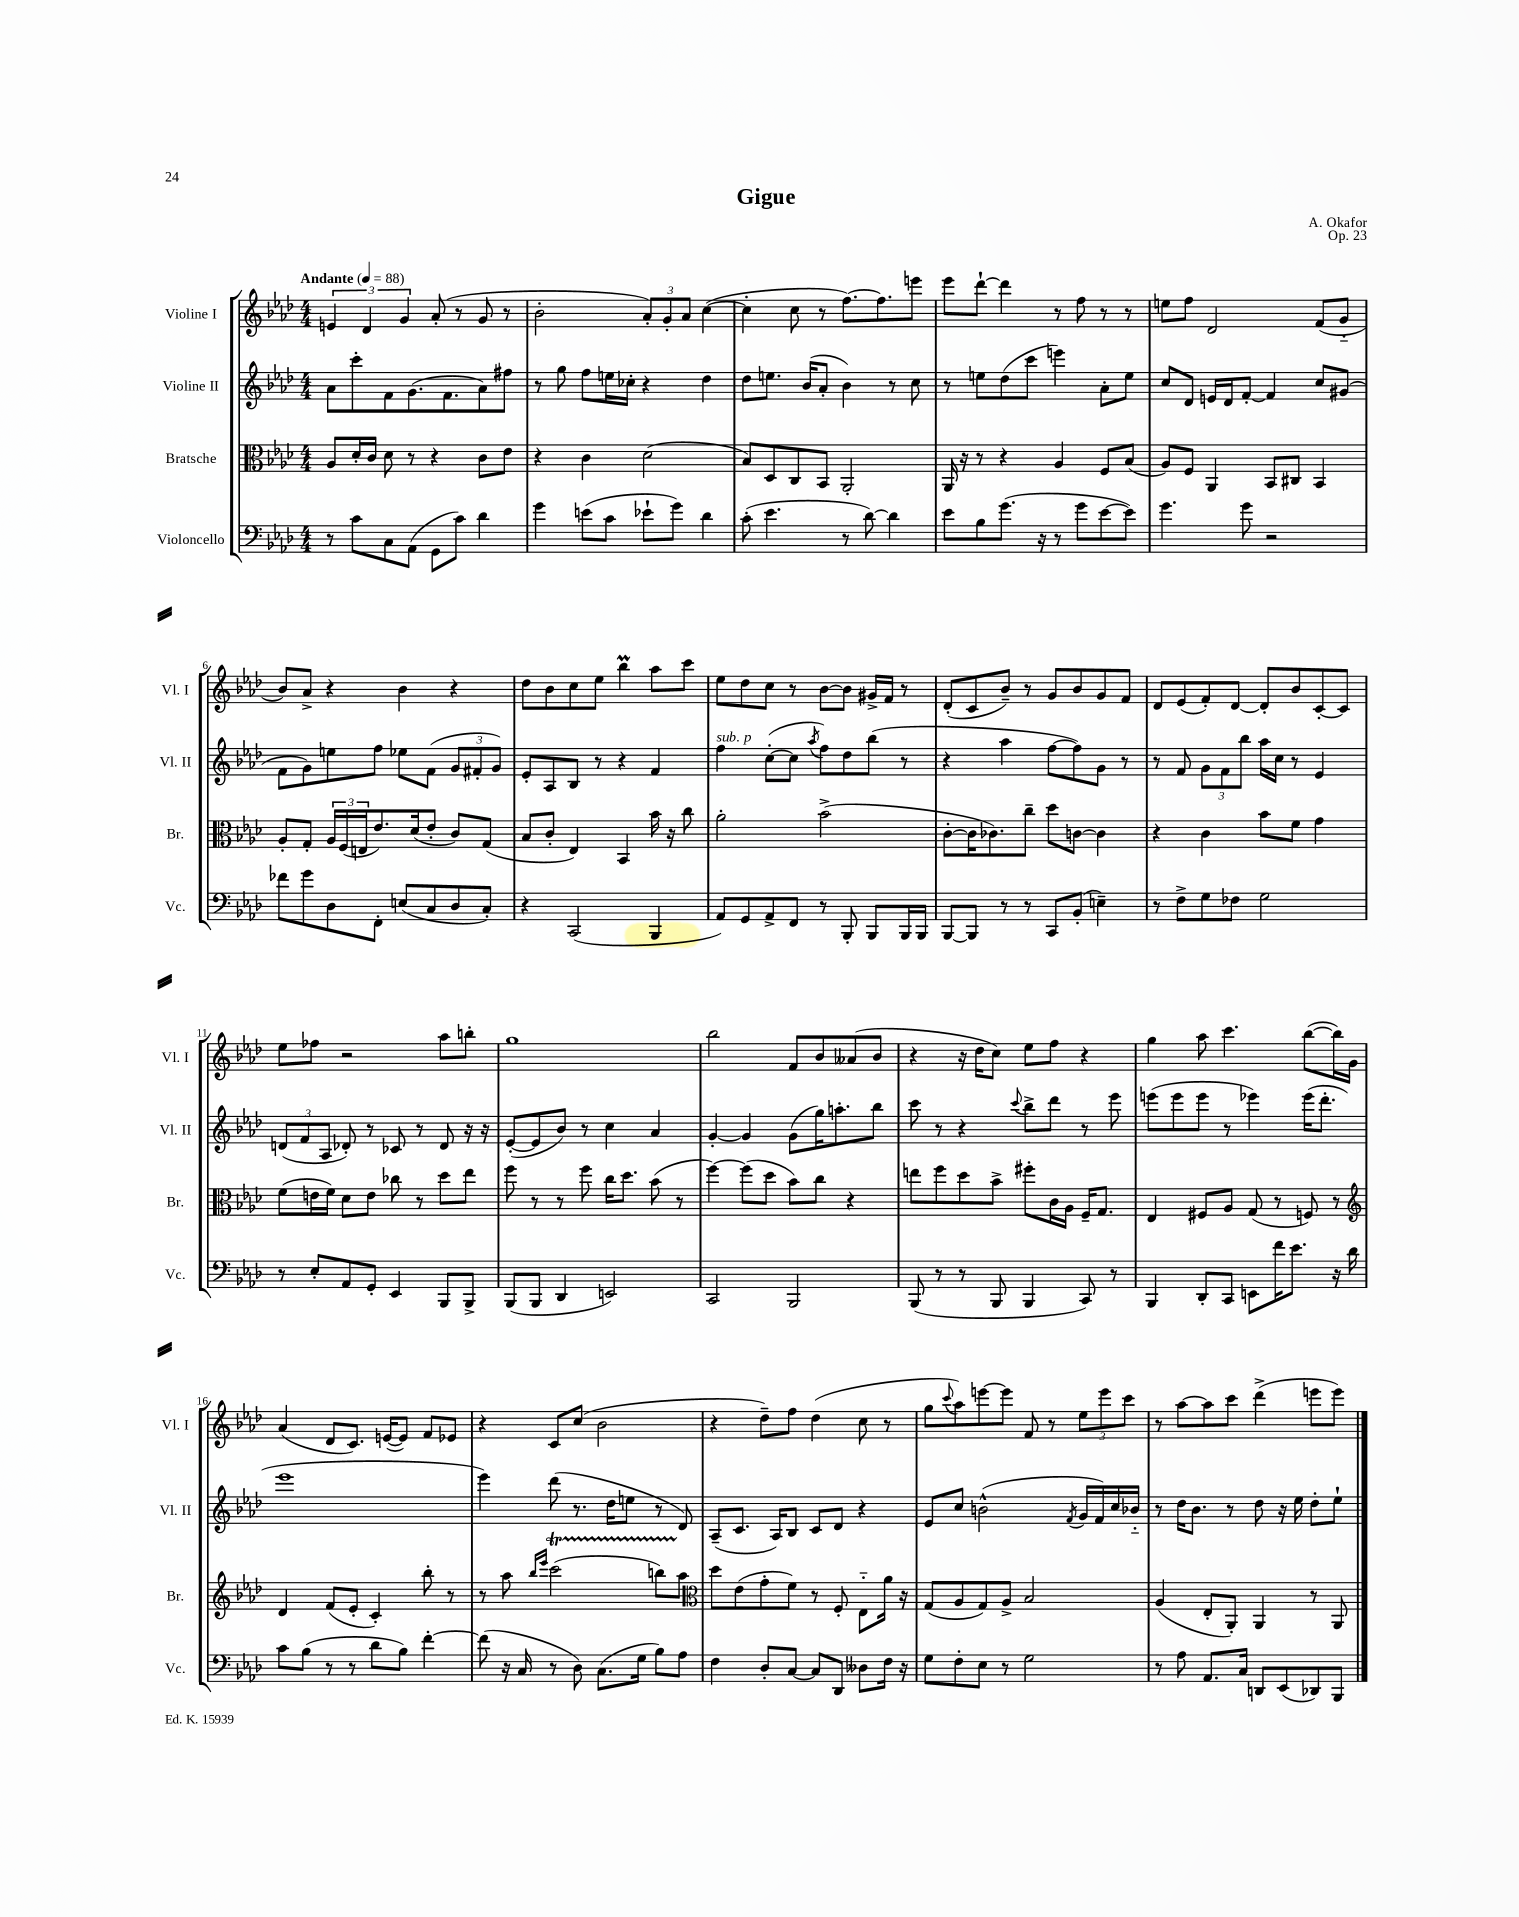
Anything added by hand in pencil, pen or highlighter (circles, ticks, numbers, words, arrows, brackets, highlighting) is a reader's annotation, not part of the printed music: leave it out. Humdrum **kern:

**kern	**kern	**kern	**kern
*staff4	*staff3	*staff2	*staff1
*clefF4	*clefC3	*clefG2	*clefG2
*k[b-e-a-d-]	*k[b-e-a-d-]	*k[b-e-a-d-]	*k[b-e-a-d-]
*M4/4	*M4/4	*M4/4	*M4/4
*MM88	*MM88	*MM88	*MM88
8r	8A-	8a-	6e
8c	16d-'	8ccc'	.
.	.	.	6d-
.	16c	.	.
8C	8d-	8f	.
.	.	.	6g
(8AA-	8r	(8.g	.
8GG	4r	.	(8a-'
.	.	8.f	.
8c)	.	.	8r
4d-	8c	8a-)	8g
.	8e-	8ff#	8r
=	=	=	=
4g	4r	8r	2b-'
.	.	8gg	.
(8e	4c	8ff	.
8c	.	16ee	.
.	.	16cc-'	.
8e-`	(2d-	4r	12a-')
.	.	.	12g'
8g)	.	.	.
.	.	.	12a-
4d-	.	4dd-	([4cc
=	=	=	=
(8c'	8B-)	8dd-	4cc']
4.e-	8D-	8.ee	.
.	8C	.	8cc
.	.	(16b-	.
.	8BB-	8a-'	8r
8r	2AA-'	4b-)	[8.ff)
[8d-)	.	.	.
.	.	.	8.ff]
4d-]	.	8r	.
.	.	8cc	8eee
=	=	=	=
8e-	16AA-	8r	8eee-
.	16r	.	.
8B-	8r	8ee	[8ddd-`
(8.g	4r	(8dd-	4ddd-]
.	.	8ccc	.
16r	.	.	.
8r	4A-	4eee)	8r
8g	.	.	8ff
[8e-	8F	8a-'	8r
8e-])	(8B-	8ee	8r
=	=	=	=
4.g	8A-)	8cc	8ee
.	8F	8d-	8ff
.	4AA-	16e	2d-
.	.	16d-	.
8g	.	[8f'	.
2r	8BB-	4f]	.
.	8C#	.	.
.	4BB-	8cc	(8f
.	.	(8g#	8g'~
=	=	=	=
8f-	8A-'	8f	8b-)
8g	8G'	8g)	8a-^
8D-	24A-	8ee	4r
.	(24F	.	.
.	24E	.	.
8FF'	8.e-)	8ff	.
(8E	.	8ee-	4b-
.	(16d-	.	.
8C	8e-'	(8f	.
8D-	8c)	12g	4r
.	.	12f#'	.
8C')	(8G	.	.
.	.	12g)	.
=	=	=	=
4r	8B-	8e-'	8dd-
.	8c'	8A-	8b-
(2CC	4E-)	8B-	8cc
.	.	8r	8ee-
.	4BB-	4r	4bb-
4BBB-	16b-	4f	8aa-
.	16r	.	.
.	8cc	.	8ccc
=	=	=	=
8AA-)	2a-'	4ff	8ee-
8GG	.	.	8dd-
8AA-^	.	([8cc'	8cc
8FF	.	8cc]	8r
.	.	8qaa-	.
8r	(2b-^	8ff)	[8b-
8BBB-'	.	8dd-	8b-]
8BBB-	.	(8bb-	16g#^
.	.	.	16f
16BBB-	.	8r	8r
16BBB-	.	.	.
=	=	=	=
[8BBB-	[8c'	4r	(8d-'
8BBB-]	16c]	.	8c
.	8.c-)	.	.
8r	.	4aa-	8b-~)
8r	8cc~	.	8r
8CC	8dd-	[8ff	8g
(8BB-'	[8c	8ff])	8b-
4E~)	4c]	8g	8g
.	.	8r	8f
=	=	=	=
8r	4r	8r	8d-
8F^	.	8f	(8e-
8G	4c	12g	8f')
.	.	12f	.
8F-	.	.	[8d-
.	.	12bb-	.
2G	8b-	16aa-	8d-']
.	.	16cc	.
.	8f	8r	8b-
.	4g	4e-	[8c'
.	.	.	8c]
=	=	=	=
8r	(8f	(12d	8ee-
.	.	12f	.
8E-'	16e	.	8ff-
.	.	12A-	.
.	16f)	.	.
8AA-	8d-	8d-')	2r
8GG'	8e	8r	.
4EE-	8cc-	8c-	.
.	8r	8r	.
8BBB-	8dd-	8d-	8aa-
8BBB-^	8ee-	16r	8bb'
.	.	16r	.
=	=	=	=
(8BBB-	8ff	([8e-'	1gg
8BBB-	8r	8e-]	.
4DD-	8r	8b-)	.
.	8ff	8r	.
2EE)	16cc	4cc	.
.	8.dd-	.	.
.	(8b-	4a-	.
.	8r	.	.
=	=	=	=
2CC	[4ff)	[4g'	2bb-
.	(8ff]	4g]	.
.	8dd-	.	.
2BBB-	8b-)	(8g	8f
.	8cc	16gg)	8b-
.	.	8.aa'	.
.	4r	.	(8a--
.	.	8bb-	8b-
=	=	=	=
(8BBB-	8ee	8ccc	4r
8r	8ff	8r	.
8r	8dd-	4r	16r
.	.	.	16dd-
8BBB-	8b-^	.	8cc)
.	.	8qqccc	.
4BBB-	8ff#'	8bb-^	8ee-
.	16c	8ddd-	8ff
.	16A-	.	.
8CC)	16F~	8r	4r
.	8.G	.	.
8r	.	8eee-	.
=	=	=	=
4BBB-	4E-	(8eee	4gg
.	.	8eee	.
8DD-'	8F#	8eee	8aa-
8CC	8A-	8r	4.ccc
8EE	(8G	4eee-)	.
16f	8r	.	.
8.e-	.	.	.
.	8F)	(16eee-	([8bb-
.	.	8.ddd-'	.
16r	8r	.	16bb-])
16d-	.	.	16g
=	=	=	=
*	*clefG2	*	*
8c	4d-	1eee-	(4a-
(8B-	.	.	.
8r	(8f	.	8d-
8r	8e-'	.	8.c)
8d-	4c')	.	.
.	.	.	([16e
8B-)	.	.	8e])
[4f'	8bb-'	.	8f
.	8r	.	8e-
=	=	=	=
(8f]	8r	4eee-)	4r
16r	8aa-	.	.
16C	.	.	.
.	16qqbb-	.	.
.	16qqeee-	.	.
8r	(2ccc	(8ddd-	8c
8D-)	.	8.r	(8cc
(8.C	.	.	2b-
.	.	16dd-	.
.	.	8ee	.
16G	.	.	.
8B-)	8bb)	8r	.
8A-	8aa-	8d-)	.
=	=	=	=
*	*clefC3	*	*
4F	8dd-	(8A-~	4r
.	(8e-	8.c	.
8D-'	8g'	.	8dd-~)
.	.	16A-)	.
[8C	8f)	8B-	8ff
8C]	8r	8c	(4dd-
8DD-	8F'	8d-	.
8D--	8E-'~	4r	8cc
16F	16a-	.	8r
16r	16r	.	.
=	=	=	=
8G	(8G	8e-	8gg
.	.	.	8qqccc
8F'	8A-	8cc	8aa-)
8E-	8G)	(2b^^	[8eee
8r	8A-^	.	8eee]
2G	2B-	.	8f
.	.	.	8r
.	.	8qf	.
.	.	16g	12ee-
.	.	16f)	.
.	.	.	12eee
.	.	16cc	.
.	.	.	12ccc
.	.	16b-'~	.
=	=	=	=
8r	(4A-	8r	8r
8A-	.	16dd-	[8aa-
.	.	8.b-	.
8.AA-	8E-'	.	8aa-]
.	8AA-')	8r	8ccc
16C	.	.	.
8DD	4AA-	8dd-	(4ddd-^
(8EE-	.	16r	.
.	.	16ee-	.
8DD-)	8r	8dd-'	8eee
8BBB-	8AA-	8ee-`	8eee)
==	==	==	==
*-	*-	*-	*-
